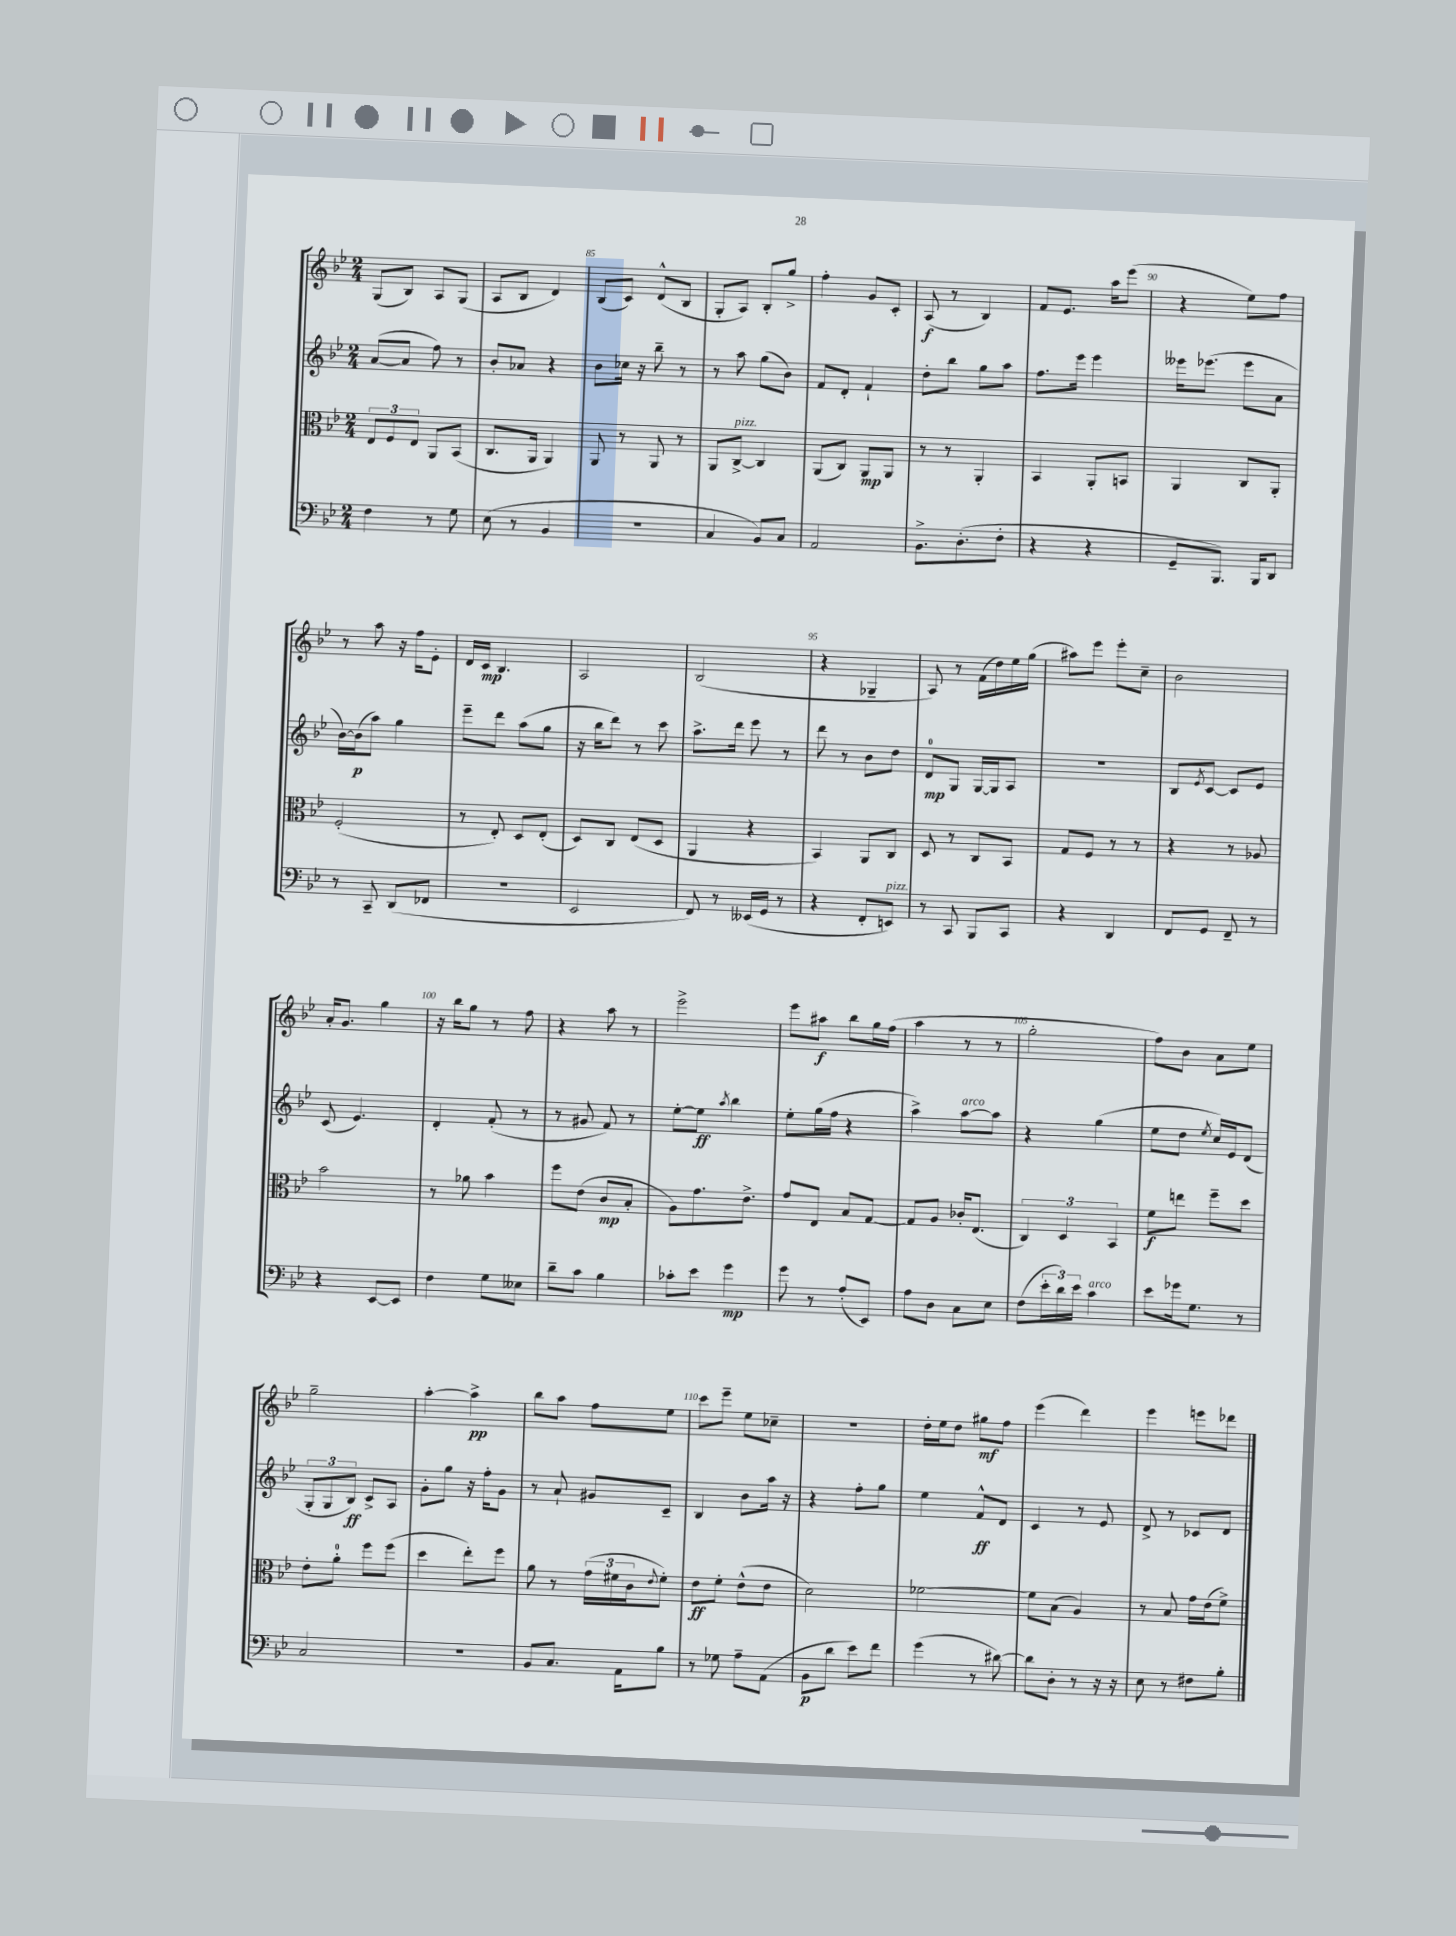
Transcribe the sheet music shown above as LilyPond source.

<<
\new StaffGroup <<
\new Staff = "s0" {
    \clef treble \key bes \major \numericTimeSignature \time 2/4
    g8( bes8) a8 g8( |
    a8 bes8 d'4) |
    bes8( c'8) d'8-^( bes8 |
    g8-. a8) bes8-. g''8-> |
    f''4-. g'8 c'8-. |
    a8\f( r8 bes4) |
    f'8 ees'8. a''16 ees'''8( |
    r4 ees''8) f''8 |
    r8 a''8 r16 f''16 ees'8-. |
    d'16 c'16\mp bes4. |
    a2 |
    bes2( |
    r4 ges4-- |
    a8) r8 f'16( d''16) ees''16 g''16( |
    ais''8) ees'''8 ees'''8-. c''8-- |
    bes'2 |
    a'16-. g'8. g''4 |
    r16 bes''16 g''8 r8 f''8 |
    r4 a''8 r8 |
    ees'''2-> |
    ees'''8 ais''8\f bes''8 g''16 f''16( |
    a''4 r8 r8 |
    g''2-. |
    f''8) bes'8 a'8 ees''8 |
    g''2-- |
    a''4~-. a''4->\pp |
    bes''8 a''8 f''8 ees''8 |
    c'''8 ees'''8-- ees''8 ces''8-- |
    r2 |
    d''16-. ees''16 d''8 gis''8\mf f''8 |
    ees'''4( d'''4) |
    ees'''4 e'''8 des'''8 \bar "|." |
}
\new Staff = "s1" {
    \clef treble \key bes \major \numericTimeSignature \time 2/4
    a'8~( a'8 f''8) r8 |
    bes'8-. aes'8 r4 |
    bes'8 ces''16 r16 bes''8-- r8 |
    r8 a''8 g''8( bes'8) |
    f'8 d'8-. f'4-! |
    d''8-. bes''8 g''8 a''8 |
    f''8. ees'''16 ees'''4 |
    eeses'''16 ees'''8.( ees'''8 a'8 |
    bes'16~) bes'16\p( a''8) g''4 |
    ees'''8-- d'''8 a''8( g''8 |
    r16 bes''16 d'''8) r8 c'''8 |
    a''8.-> d'''16 ees'''8 r8 |
    d'''8 r8 bes'8 d''8 |
    d'8-0\mp g8 g16~ g16 a8 |
    r2 |
    bes8 \acciaccatura { ees'8 } c'8~ c'8 ees'8 |
    c'8( ees'4.) |
    d'4-. f'8-.( r8 |
    r8 gis'8 f'8) r8 |
    ees''8~-. ees''8\ff \acciaccatura { a''8 } bes''4 |
    ees''8-. g''16( f''16 r4 |
    a''4->) a''8~^\markup { \italic "arco" } a''8 |
    r4 g''4( |
    ees''8 d''8 \acciaccatura { ees''8 } c''16) ees'16 d'8( |
    \tuplet 3/2 { g8-. g8 bes8\ff) } c'8-> a8 |
    g'8-. g''8 r16 f''16-. g'8 |
    r8 a'8-! gis'8 c'8-- |
    bes4 bes'8 a''16 r16 |
    r4 f''8-. g''8 |
    ees''4 f'8-^\ff d'8 |
    c'4 r8 ees'8 |
    d'8-> r8 ces'8 d'8 \bar "|." |
}
\new Staff = "s2" {
    \clef alto \key bes \major \numericTimeSignature \time 2/4
    \tuplet 3/2 { ees8 f8 ees8 } a,8 bes,8( |
    c8. a,16 a,4) |
    a,8 r8 a,8 r8 |
    a,8 c8~->^\markup { \italic "pizz." } c4 |
    a,8( c8) a,8\mp a,8 |
    r8 r8 a,4-. |
    bes,4 a,8-. b,8 |
    a,4 c8 a,8-. |
    f2-.( |
    r8 ees8-.) d8 ees8-.( |
    d8) c8 ees8( d8 |
    a,4 r4 |
    bes,4) a,8 c8 |
    d8 r8 c8 bes,8 |
    g8 f8 r8 r8 |
    r4 r8 aes8 |
    bes'2 |
    r8 aes'8 bes'4 |
    f''8 ees'8( c'8\mp bes8-. |
    a8) g'8. ees'8.-> |
    g'8 ees8 bes8 g8~ |
    g8 a8 ces'16-. ees8.( |
    \tuplet 3/2 { c4) d4 bes,4 } |
    f'8\f e''8 f''8-- d''8 |
    ees'8-. a'8-0-. f''8 f''8( |
    d''4 ees''8-.) f''8 |
    a'8 r8 \tuplet 3/2 { g'16( fis'16 c'16 } \appoggiatura { ees'8 } fis'8-.) |
    ees'8\ff f'8-. ees'8-^( ees'8 |
    d'2) |
    fes'2~ |
    fes'8 bes8( a4) |
    r8 bes8 g'16 ees'16( f'8->) \bar "|." |
}
\new Staff = "s3" {
    \clef bass \key bes \major \numericTimeSignature \time 2/4
    f4 r8 g8 |
    ees8( r8 bes,4 |
    r2 |
    c4 bes,8) c8 |
    a,2 |
    bes,8.-> d8.-.( f8-. |
    r4 r4 |
    g,8-- bes,,8.) bes,,16 d,8 |
    r8 c,8-- d,8( fes,8 |
    R2 |
    ees,2 |
    f,8) r8 eeses,16( g,16 r8 |
    r4 f,8-. e,8^\markup { \italic "pizz." }) |
    r8 c,8 bes,,8 c,8 |
    r4 d,4 |
    f,8 g,8 f,8-- r8 |
    r4 ees,8~ ees,8 |
    f4 g8 eeses8 |
    d'8-- c'8 bes4 |
    ces'8-. ees'8 g'4\mp |
    g'8 r8 a8-.( ees,8) |
    a8 d8 c8 ees8 |
    f8( \tuplet 3/2 { ees'16-. d'16) ees'16 } c'4^\markup { \italic "arco" } |
    ees'8 ges'16 g8. r8 |
    c2 |
    r2 |
    bes,8 c8. a,16 bes8 |
    r8 ges8 a8-- a,8( |
    bes,8\p d'8 ees'8) f'8 |
    g'4( r8 dis'8~) |
    dis'8 d8-. r8 r16 r16 |
    ees8 r8 fis8 bes8-. \bar "|." |
}
>>
>>
\layout { \context { \Score currentBarNumber = #83 \override BarNumber.break-visibility = ##(#f #t #t) barNumberVisibility = #(every-nth-bar-number-visible 5) } }
